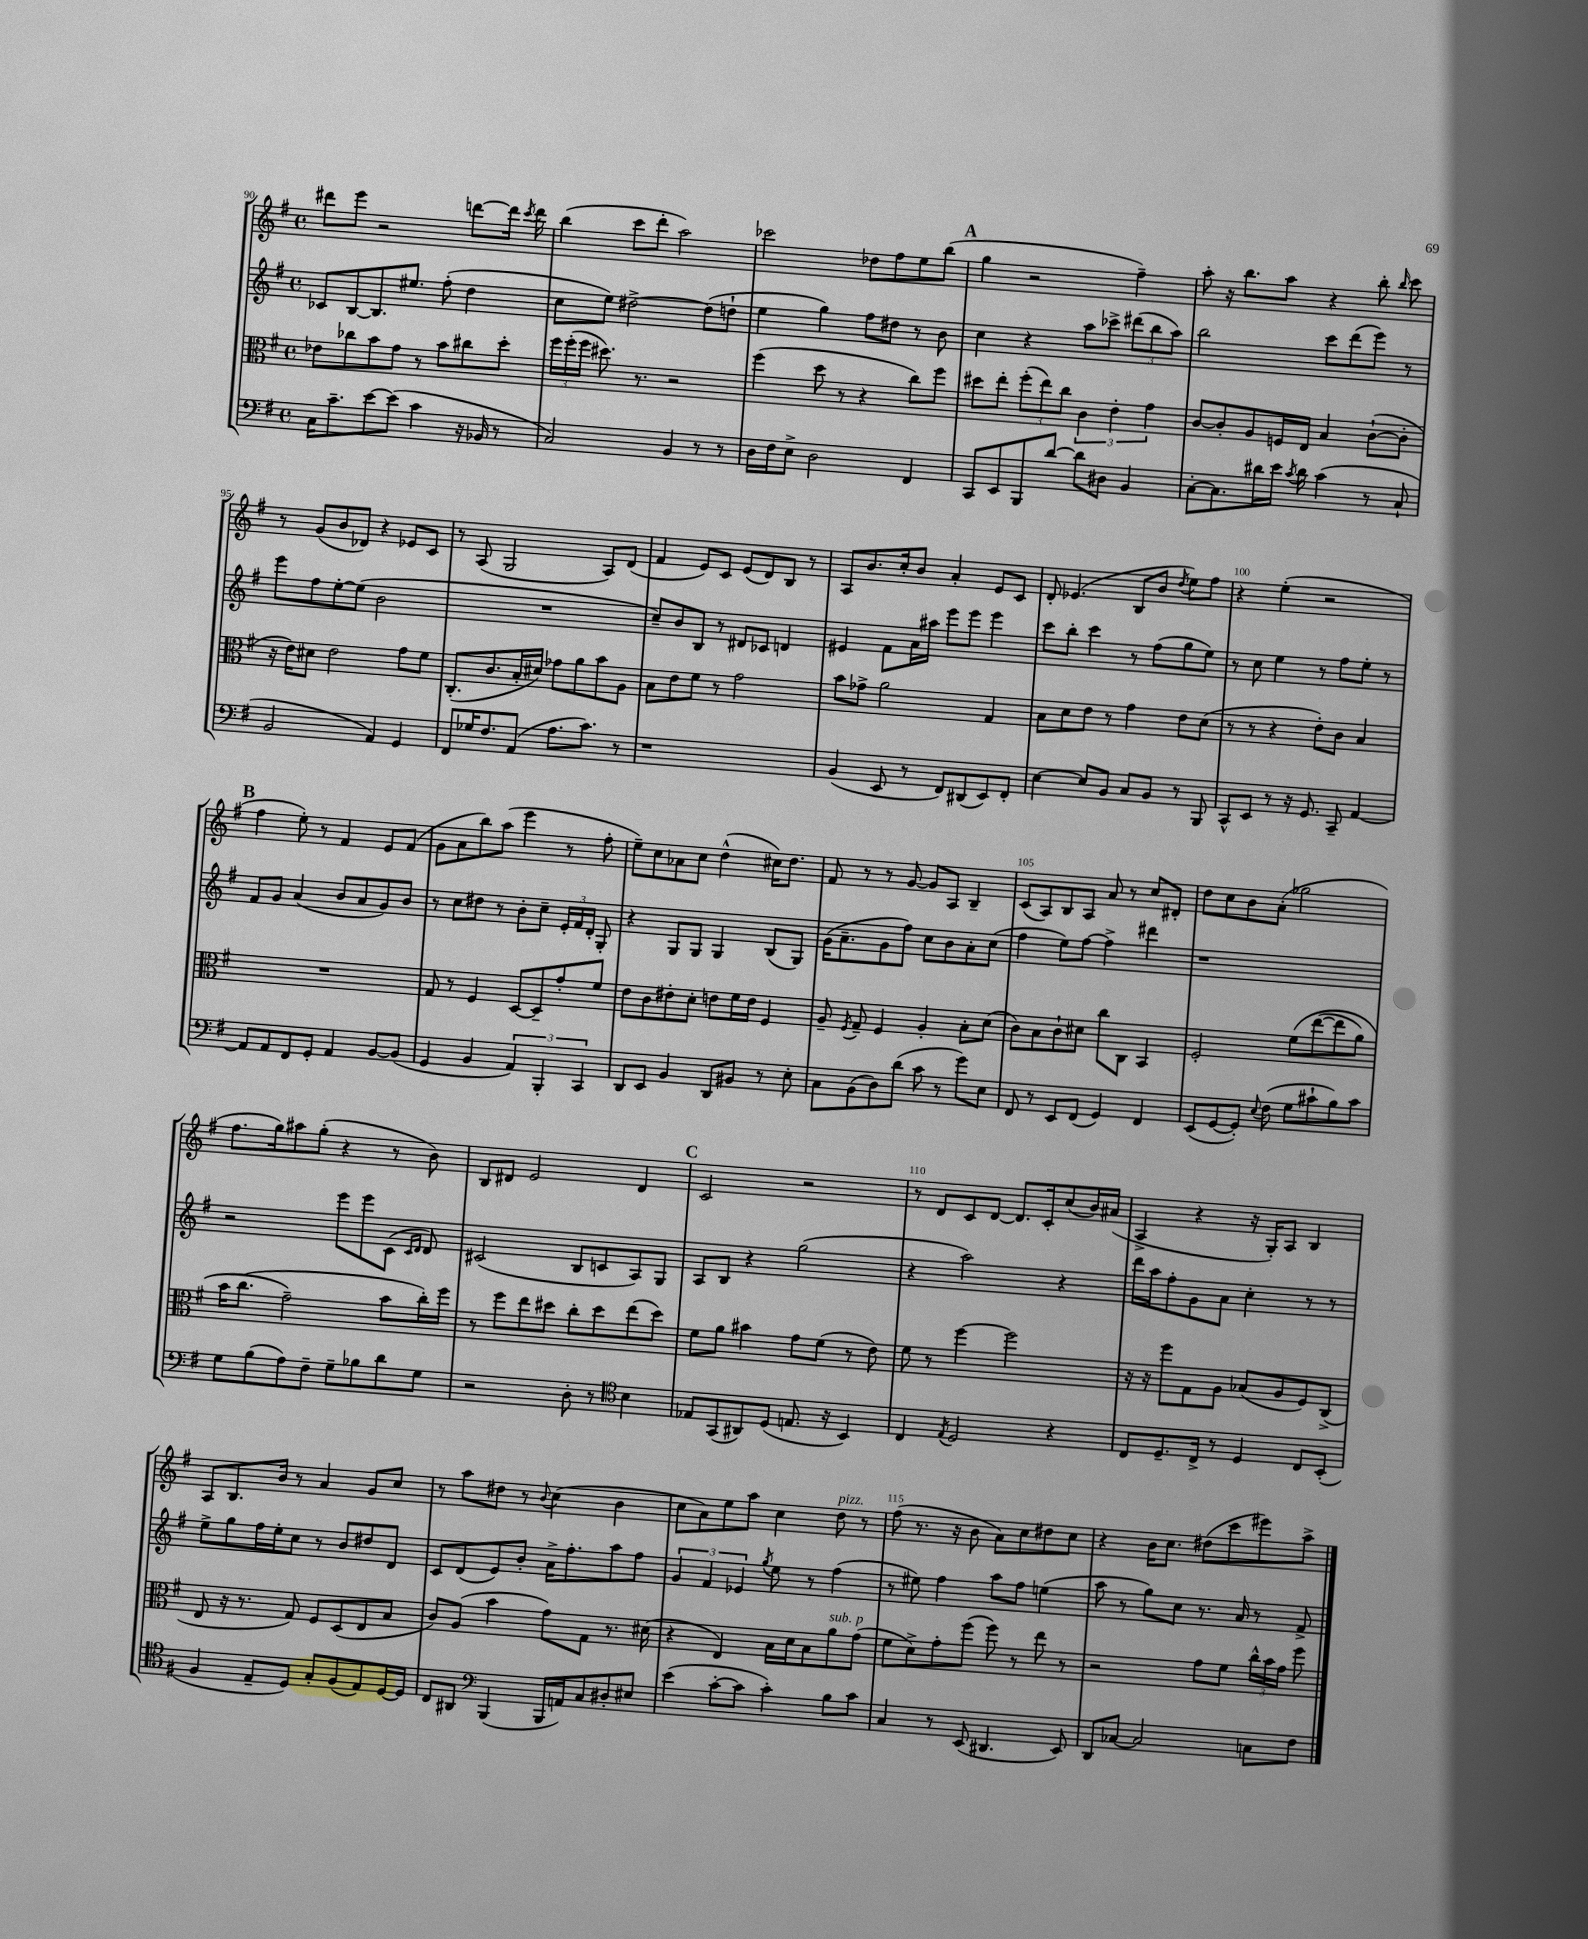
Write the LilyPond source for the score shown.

<<
\new StaffGroup <<
\new Staff = "s0" {
    \clef treble \key g \major \defaultTimeSignature \time 4/4
    \autoBeamOff dis'''8[ e'''8] r2 d'''8[~ d'''16] \acciaccatura { c'''8 } d'''16 |
    b''4( c'''8[ d'''8]-. a''2) |
    ces'''2 des''8[ fis''8 e''8 b''8]( |
    \mark \markup { \bold "A" } g''4 r2 fis''4--) |
    a''8-. r16 b''8.[ a''8] r4 b''8-. \grace { b''16 } c'''8 |
    r8 g'8[( b'8 des'8]) r4 ees'8[ c'8] |
    r8 a8( g2 a8[) d'8]( |
    fis'4 e'8[) c'8] e'8[( d'8) b8] r8 |
    a8[ b'8. c''16-. b'8] a'4-. e'8[ c'8] |
    d'8-. ees'4.( b8[ b'8] \acciaccatura { d''8 } e''8[) fis''8] |
    r4 e''4-.( r2 |
    \mark \markup { \bold "B" } fis''4 e''8-.) r8 fis'4 e'8[ fis'8]( |
    g'8[ a'8 b''8) a''8]( e'''4 r8 fis''8-. |
    e''8[--) c''8 aes'8 c''8] d''4-^( cis''16[) d''8.] |
    fis'8 r8 r8 g'8~ g'8[ a8] b4-- |
    c'8[( a8) b8 a8] a'8 r8 c''8[ dis'8]-. |
    d''8[ c''8 b'8 a'8]-.( ges''2 |
    fis''8.[ g''16) ais''8 g''8]-.( r4 r8 b'8) |
    b8[ dis'8] e'2 dis'4 |
    \mark \markup { \bold "C" } c'2 r2 |
    r8 d'8[ c'8 d'8]~ d'8.[ c'16-. c''8( b'16) ais'16]( |
    a4-> r4 r16 g16[-.) a8] b4 |
    a8[ b8. b'16] r8 a'4 g'8[ c''8] |
    r8 a''8[ dis''8] r8 \appoggiatura { b'8 } c''4( b'4 |
    c''8[ a'8) e''8 a''8] c''4 d''8^\markup { \italic "pizz." } r8 |
    fis''8( r8. r16 b'8 a'8[) c''8 dis''8 c''8] |
    r4 b'16[ c''8.] dis''8[( c'''8 eis'''8) a''8]-> \bar "|." |
}
\new Staff = "s1" {
    \clef treble \key g \major \defaultTimeSignature \time 4/4
    \autoBeamOff ces'8[ b8~ b8. eis''8.] fis''8-.( d''4 |
    c''8[ e''8]) dis''2~-> dis''8[( d''8]-! |
    e''4 g''4) fis''8[ dis''8] r8 b'8 |
    \mark \markup { \bold "A" } c''4 r4 a''8[ ces'''8]-> \tuplet 3/2 { dis'''8[( b''8 a''8]) } |
    b''2 c'''8[ d'''8( e'''8]) r8 |
    e'''8[ fis''8 e''8~-. e''8]( b'2 |
    R1 |
    c''8[--) b'8 b8] r8 dis'8[ ces'8] d'4 |
    eis'4 fis'8[ a'16 ais''16] e'''8[ e'''8] e'''4 |
    c'''8[ b''8]-. c'''4 r8 fis''8[( g''8 e''8]) |
    r8 c''8 e''4 r8 fis''8[ e''8]-. r8 |
    \mark \markup { \bold "B" } fis'8[ g'8] a'4( b'8[ a'8 g'8) b'8] |
    r8 c''8[ dis''8] r8 b'8[-. c''8]-- \tuplet 3/2 { e'16[-. fis'16 d'16]-. } g8-. |
    r4 g8[ g8] g4 b8[( g8]) |
    g'16[( a'8.-- g'8 fis''8]) c''8[ b'8 a'8-. c''8]( |
    fis''4 e''8[) fis''8]~ fis''4-> dis'''4 |
    r1 |
    r2 e'''8[ e'''8 c'8]( \grace { c'16[ d'16] } d'8) |
    cis'2( b8[ c'8 a8) g8] |
    \mark \markup { \bold "C" } a8[ b8] r4 g''2( |
    r4 a''2) r4 |
    d'''16[ a''16 fis''8-. g'8 a'8] c''4-. r8 r8 |
    e''8[-> g''8 fis''16 e''16-. c''8] r8 b'8[ dis''8 d'8] |
    c'8[ d'8( e'8) b'8]-. a'16[-> fis''8.-. a''8 fis''8] |
    \tuplet 3/2 { g'4 fis'4 ees'4 } \acciaccatura { g''8 } e''8 r8 fis''4( |
    r8 eis''8) fis''4 a''8[ fis''8] e''4( |
    a''8 r8 g''8[) c''8] r8. a'16 r8 fis'8-> \bar "|." |
}
\new Staff = "s2" {
    \clef alto \key g \major \defaultTimeSignature \time 4/4
    \autoBeamOff ees'8[ ces''8 b'8 g'8] r8 b'8[ cis''8 d''8]-. |
    \tuplet 3/2 { fis''16[ fis''16-.( fis''16] } dis''8.) r8. r2 |
    fis''4( d''8 r8 r4 c''8[) fis''8] |
    \mark \markup { \bold "A" } dis''8[ e''8]-. \tuplet 3/2 { fis''8[-.( e''8) c''8] } \tuplet 3/2 { c'4 e'4-. g'4 } |
    c'8[~ c'8-. a8 f16 e16] b4 c'8[~-!( c'8]-. |
    r16 e'16[) dis'8] e'2 g'8[ fis'8] |
    c8.[-.( c'8. b16-. dis'16]) ges'8[ a'8 b'8 a8] |
    b8[ e'8 fis'8] r8 g'2 |
    b'8[ ges'8]-> a'2 g4 |
    b8[ d'8 e'8] r8 g'4 e'8[ d'8]( |
    r8 r8 r4 e'8[-.) c'8] b4 |
    \mark \markup { \bold "B" } R1 |
    g8 r8 fis4 d8[~ d8-- g'8-. fis'8] |
    e'8[ c'8 eis'8-. d'8]-. e'8[ fis'16 e'16] fis4 |
    a8-- \acciaccatura { fis8 } g8-- fis4 a4-. b8[-. d'8]( |
    c'8[) b8 c'8-! dis'8] c''8[ c8] b,4 |
    fis2-. fis'8[\( e''8~( e''8 a'8]) |
    b'16[ c''8.]( g'2--\) b'8[ c''16-.) fis''16] |
    r8 fis''8[ e''8 dis''8] c''8[-. dis''8 e''8( dis''8]) |
    \mark \markup { \bold "C" } fis'8[ a'8] bis'4 g'8[ fis'8]( r8 e'8) |
    fis'8 r8 fis''4~ fis''2 |
    r16 r16 fis''8[ g8 a8] bes8[( a8 fis8) c8]->( |
    e8 r16 r8. g8) fis8[ d8( e8 b8] |
    c'8[) a8]( b'4 g'8[) g8] r8. dis'16( |
    r4 e4) b16[ d'16 b8 a'8^\markup { \italic "sub. p" } g'8]( |
    fis'8[ d'8->) g'8-. fis''8]( fis''8) r8 e''8 r8 |
    r2 g'8[ fis'8] \tuplet 3/2 { c''16[-^ b'16 g'16] } fis''8 \bar "|." |
}
\new Staff = "s3" {
    \clef bass \key g \major \defaultTimeSignature \time 4/4
    \autoBeamOff c16[ c'8.-- e'8~ e'8]( c'4 r16 bes,16 r8 |
    c2) b,4 r8 r8 |
    d16[ fis16 e8]-> d2 fis,4 |
    \mark \markup { \bold "A" } c,8[ e,8 b,,8 d'8]~ d'8[ dis8] b,4 |
    c8[~-. c8. dis'16 e'16] \acciaccatura { c'8 } dis'16 c'4( r8 c8-! |
    b,2 a,4) g,4 |
    fis,8[ ges16 fis8. a,8]( a8.[ c'8.]) r8 |
    r1 |
    b,4( e,8 r8 fis,8[) dis,8( e,8) fis,8]-. |
    e4~ e8[ b,8] c8[ b,8] r8 b,,8 |
    c,8[-^ e,8] r8 r16 g,8. c,8-- a,4~ |
    \mark \markup { \bold "B" } a,8[ a,8 fis,8 g,8]-. a,4 b,8[~ b,8]( |
    g,4 b,4 \tuplet 3/2 { a,4) b,,4-. c,4 } |
    d,8[ e,8] b,4 d,8[ bis,8] r8 e8-. |
    c8[ b,8( d8) d'8]( c'8 r8 g'8[) e8] |
    fis,8 r8 e,8[ fis,8]( g,4) fis,4 |
    e,8[( g,8~ g,8]-.) \appoggiatura { e8 } fis8( g8[ cis'8-! b8) cis'8] |
    g8[ b8( a8) fis8]-- g8[-- bes8 d'8 g8] |
    r2 d8-. r8 \clef tenor b4 |
    \mark \markup { \bold "C" } ees8[ g,8( ais,8) d8]( e8. r16 b,4) |
    c4 \acciaccatura { e8 } d2 r4 |
    c8[ d8.-- c16]-> r8 d4 c8[ b,8]-.( |
    fis4 e8[-- d8]) g8[-. fis8( e8) d16~ d16] |
    c8[ ais,8] \clef bass b,,4( b,,16[ a,16) c8 dis8-. eis8] |
    e'4( c'8[~-. c'8] c'4-.) b8[ c'8] |
    c4 r8 e,8( dis,4. e,8) |
    d,8[ ces8]~ ces2 c8[ fis8] \bar "|." |
}
>>
>>
\layout { \context { \Score currentBarNumber = #90 \override BarNumber.break-visibility = ##(#f #t #t) barNumberVisibility = #(every-nth-bar-number-visible 5) } }
